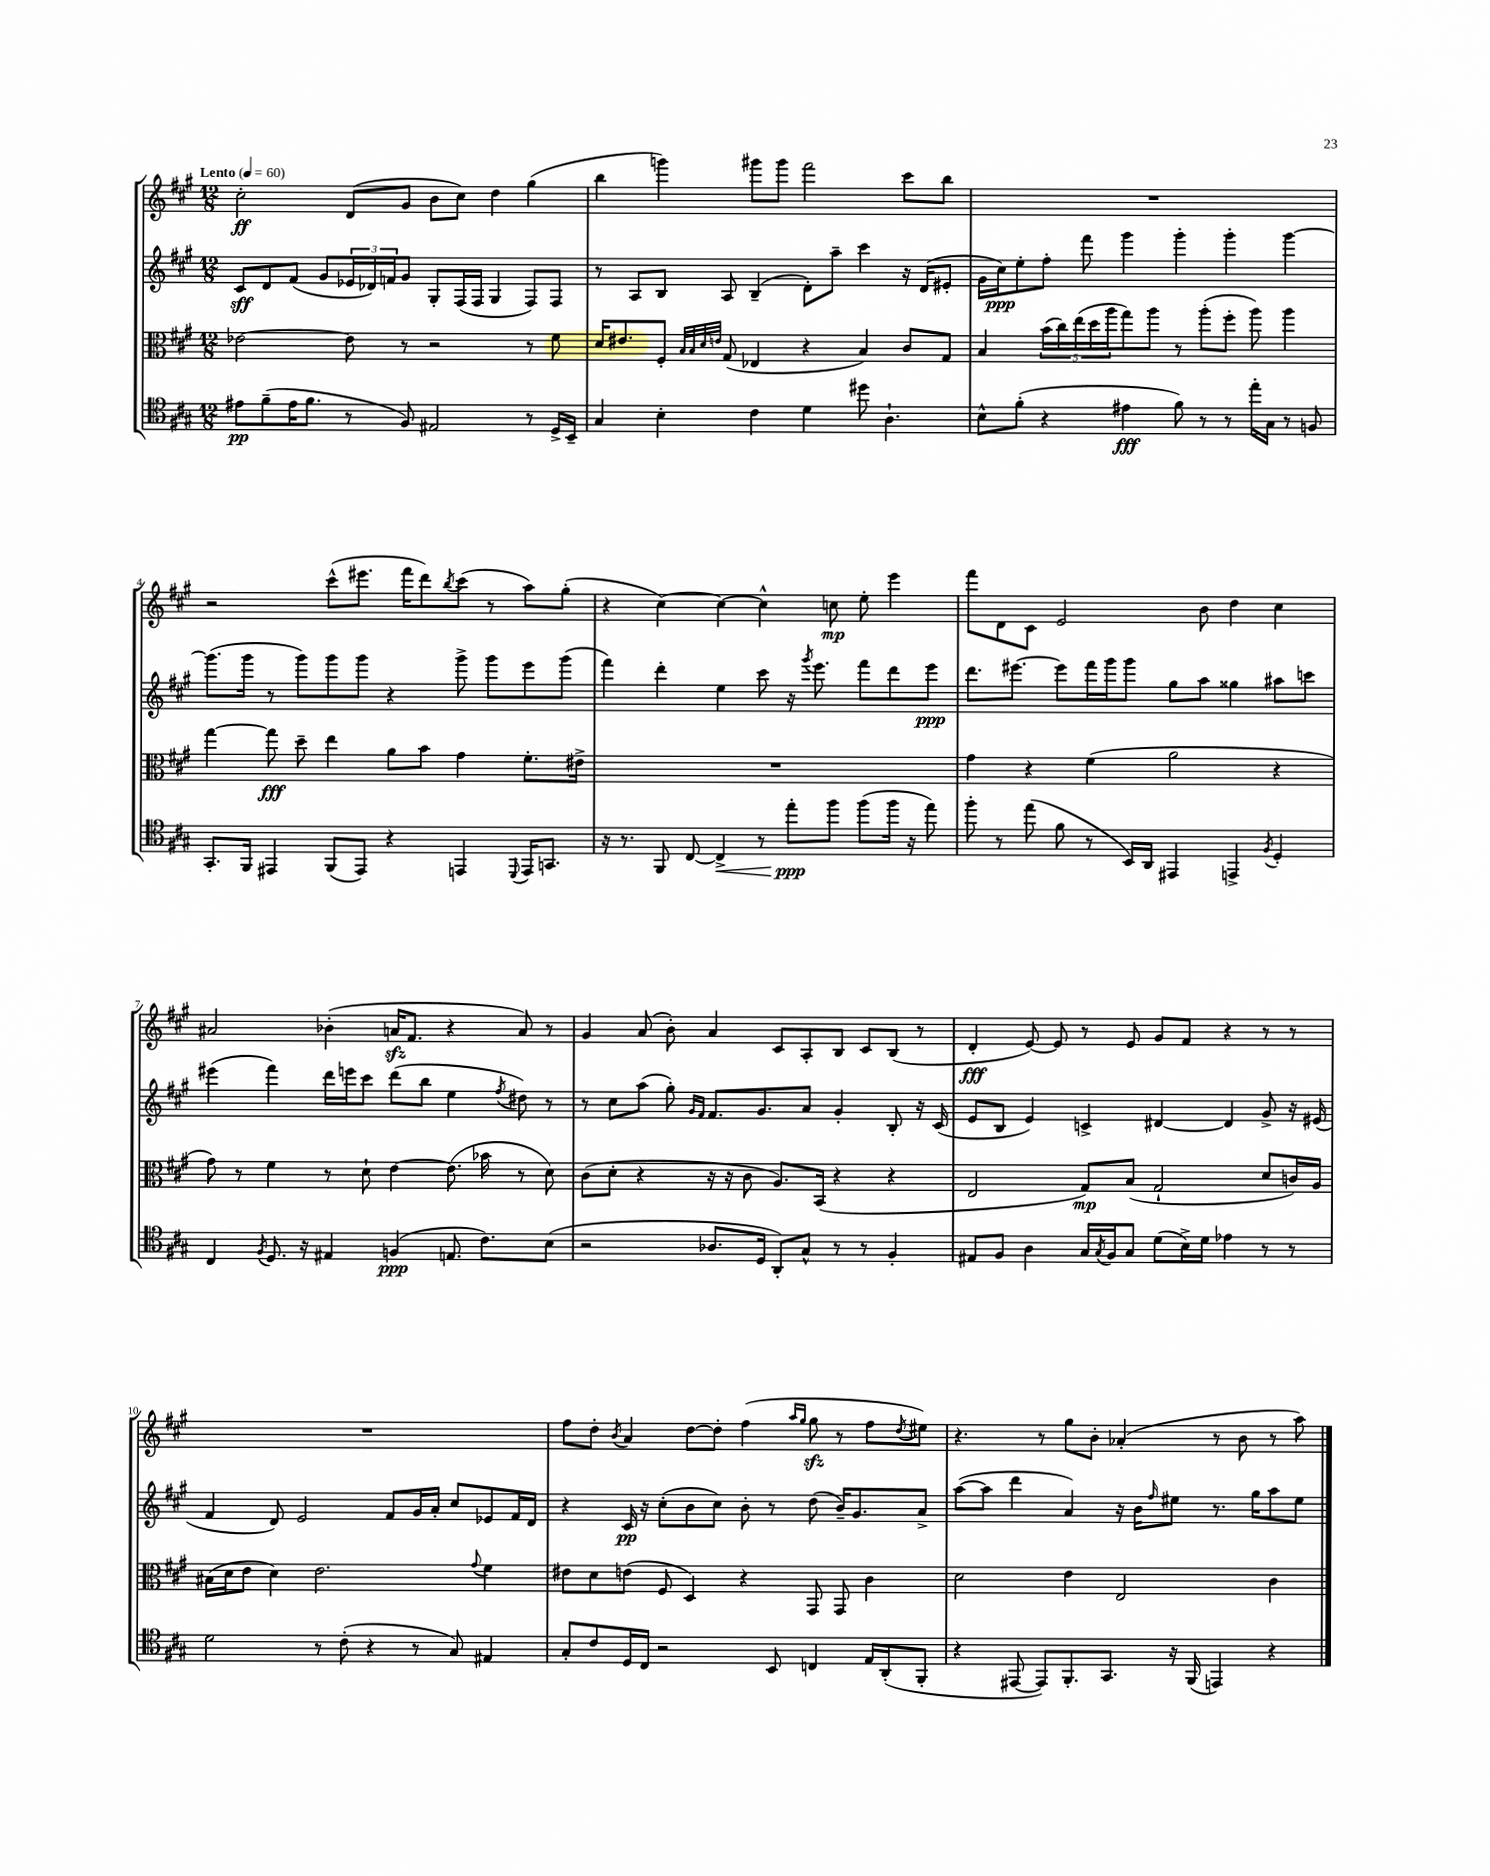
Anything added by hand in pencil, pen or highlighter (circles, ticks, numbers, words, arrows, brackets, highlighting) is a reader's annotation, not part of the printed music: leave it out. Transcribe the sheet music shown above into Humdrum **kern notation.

**kern	**kern	**kern	**kern
*staff4	*staff3	*staff2	*staff1
*clefC4	*clefC3	*clefG2	*clefG2
*k[f#c#g#]	*k[f#c#g#]	*k[f#c#g#]	*k[f#c#g#]
*M12/8	*M12/8	*M12/8	*M12/8
*MM60	*MM60	*MM60	*MM60
8e#	[2e-	8c#	2cc#'
(8f#~	.	8d	.
16e#	.	(8f#	.
8.f#	.	.	.
.	.	8g#	.
8r	8e-]	24e-	(8d
.	.	24d-)	.
.	.	24f	.
8F#)	8r	8g#	8g#
2E#	2r	8G#'	8b
.	.	(16F#	8cc#)
.	.	16F#	.
.	.	4G#	4dd
8r	8r	8F#)	(4gg#
16D^	8f#	8F#	.
16BB~	.	.	.
=	=	=	=
4G#	16d	8r	4bb
.	8.e#	.	.
.	.	8A	.
4B'	8F#'	8B	4ggg)
.	32qqB	.	.
.	32qqB	.	.
.	32qqd	.	.
.	32qqe	.	.
.	(8G#	8A	.
4c#	4E-	(4B~	8ggg#
.	.	.	8ggg#
4d	4r	8d')	2fff#
.	.	8aa~	.
8dd#	4B)	4ccc#	.
4.A`	.	.	.
.	8c#	16r	8ccc#
.	.	(16d	.
.	8G#	8e#'	8bb
=	=	=	=
8B^^	4B	16g#	1.r
.	.	16cc#)	.
(8f#'	.	8ee'	.
4r	(20b	8ff#'	.
.	20cc#)	.	.
.	(20ee	.	.
.	.	8fff#	.
.	20dd	.	.
.	20aa	.	.
4e#	8gg#)	4ggg#	.
.	8aa	.	.
8f#)	8r	4ggg#'	.
8r	(8aa'	.	.
8r	8ff#'	4ggg#'	.
16ee'	8aa)	.	.
16G#	.	.	.
8r	4aa	[4ggg#	.
8F	.	.	.
=	=	=	=
8.GG#'	[4gg#	(8.ggg#]	2r
16FF#	.	16ggg#	.
4EE#	8gg#]	8r	.
.	8dd~	8ggg#)	.
(8FF#	4ee	8ggg#	(8ccc#^^
8EE#)	.	8ggg#	8.eee#
4r	8a	4r	.
.	.	.	16fff#
.	8b	.	8ddd)
.	.	.	8qbb
4EE	4g#	8ggg#^	(8ccc#
.	.	8ggg#	8r
8qqDD	.	.	.
16EE	8.f#'	8eee	8aa)
8.GG	.	.	.
.	.	(8ggg#	(8gg#'
.	16e#^	.	.
=	=	=	=
16r	1.r	4fff#)	4r
8.r	.	.	.
8FF#	.	4ddd'	[4cc#)
[8C#	.	.	.
4C#^]	.	4ee	4cc#_
8r	.	8ccc#	4cc#^^]
8ee'	.	16r	.
.	.	8qggg#	.
.	.	8.eee	.
8ff#	.	.	8cc
(8ff#	.	8fff#	8ee'
16ff#	.	8ddd	4eee
16r	.	.	.
8ee)	.	8eee	.
=	=	=	=
8ff#'	4g#	8.ddd	8fff#
8r	.	.	8d
.	.	[8.eee#	.
(8ee	4r	.	8c#
8f#	.	8eee#]	2e
8r	(4f#	16fff#	.
.	.	16ggg#	.
16BB)	.	8ggg#	.
16AA	.	.	.
4EE#	2a	8gg#	.
.	.	8aa	8b
4EE^	.	4gg##	4dd
8qF#	.	.	.
4D'	4r	8aa#	4cc#
.	.	8ccc	.
=	=	=	=
4C#	8g#)	(4eee#	2a#
.	8r	.	.
8qF#	.	.	.
8.D	4f#	4fff#)	.
16r	.	.	.
4E#	8r	16ddd	(4b-'
.	.	16eee	.
.	8d`	8ccc#	.
(4F	[4e	(8ddd	16a
.	.	.	8.f#
.	.	8bb	.
8.E	(8.e]	4ee	4r
8.c#)	16b-	.	.
.	.	8qff#	.
.	8r	8dd#)	8a)
(8B	8d)	8r	8r
=	=	=	=
2r	(8c#	8r	4g#
.	8d'	8cc#	.
.	4r	(8aa	(8a
.	.	8gg#')	8b')
.	.	16qqg#	.
.	.	16qqf#	.
8.A-	16r	8.f#	4a
.	16r	.	.
.	8c#	.	.
16D	.	8.g#	.
8AA')	8.A)	.	8c#
8G#^^	.	8a	8A'
.	(16BB	.	.
8r	4r	4g#'	8B
8r	.	.	8c#
4F#'	4r	8B'	(8B
.	.	16r	8r
.	.	(16c#	.
=	=	=	=
8E#	2E	8e	4d'
8F#	.	8B	.
4A	.	4e)	[8e)
.	.	.	8e]
16G#	8G#)	4c^	8r
8qG#	.	.	.
16F#	.	.	.
8G#	(8B	.	8e
(8d	2G#`	[4d#	8g#
16B^)	.	.	8f#
16d	.	.	.
4e-	.	4d#]	4r
8r	8d	8g#^	8r
8r	16c)	16r	8r
.	16A	(16e#	.
=	=	=	=
2d	(16B#	4f#	1.r
.	16d	.	.
.	8e	.	.
.	4d)	8d)	.
.	.	2e	.
8r	2.e	.	.
(8c#'	.	.	.
4r	.	.	.
.	.	8f#	.
8r	.	16g#	.
.	.	16a'	.
8G#)	.	8cc#	.
.	8qqg#	.	.
4E#	4f#	8e-	.
.	.	16f#	.
.	.	16d	.
=	=	=	=
8G#'	8e#	4r	8ff#
8c#	8d	.	8dd'
.	.	.	8qb
16D	(8e	16c#	4a
16C#	.	16r	.
2r	8F#	(8cc#'	.
.	4D)	8b	[8dd
.	.	8cc#)	8dd']
.	4r	8b'	(4ff#
8BB	.	8r	.
.	.	.	16qqaa
.	.	.	16qqgg#
4C	8GG#	(8dd	8gg#
.	8GG#	16b~)	8r
.	.	8.g#	.
16E	4c#	.	8ff#
(16AA'	.	.	.
.	.	.	8qdd
8FF#'	.	8a^	8ee#)
=	=	=	=
4r	2d	([8aa	4.r
.	.	8aa]	.
[8EE#	.	4ddd	.
8EE#])	.	.	8r
8.FF#'	4e	4a)	8gg#
.	.	.	8b'
8.GG#	.	.	.
.	2E	16r	(4a-'
.	.	16b	.
.	.	16qqff#	.
16r	.	8ee#	.
(16FF#	.	.	.
4EE)	.	8.r	8r
.	.	.	8b
.	.	16gg#	.
4r	4c#	8aa	8r
.	.	8ee#	8aa)
==	==	==	==
*-	*-	*-	*-
